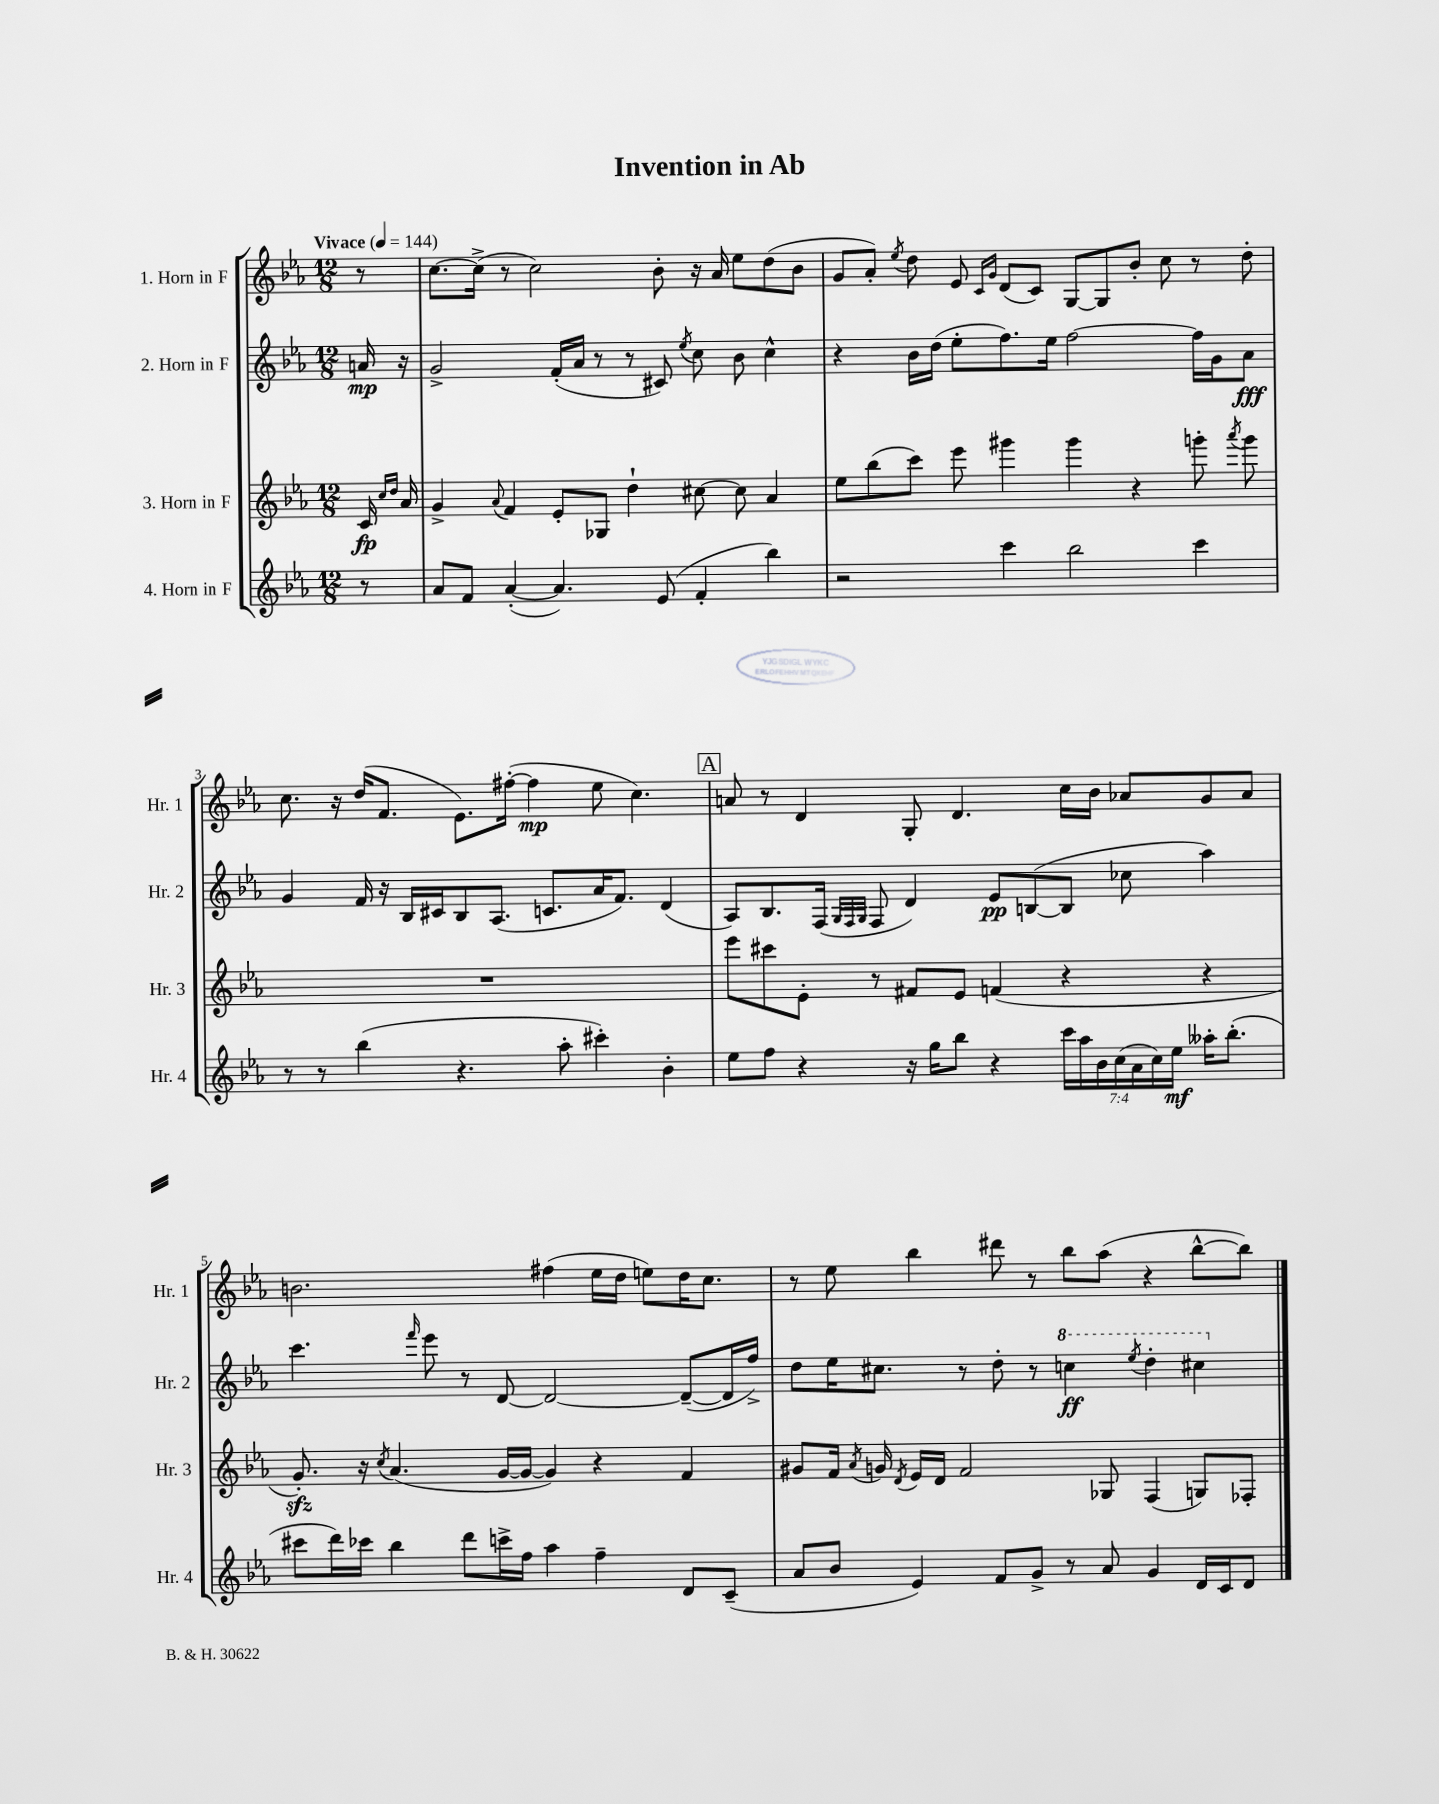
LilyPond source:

\header { title = "Invention in Ab" }
<<
\new StaffGroup <<
\new Staff = "s0" \with { instrumentName = "1. Horn in F" shortInstrumentName = "Hr. 1" } {
    \clef treble \key ees \major \numericTimeSignature \time 12/8 \partial 8 \tempo "Vivace" 4 = 144
    \autoBeamOff r8 |
    c''8.[~ c''16]->( r8 c''2) bes'8-. r16 aes'16 ees''8[ d''8( bes'8] |
    g'8[ aes'8]-.) \acciaccatura { ees''8 } d''8 ees'8 \grace { c'16[ g'16] } d'8[( c'8]) g8[~ g8 bes'8]-. c''8 r8 d''8-. |
    c''8. r16 d''16[( f'8.] ees'8.[) fis''16]~-.( fis''4\mp ees''8 c''4.) |
    \mark \markup { \box "A" } a'8 r8 d'4 g8-. d'4. c''16[ bes'16] aes'8[ g'8 aes'8] |
    b'2. fis''4( ees''16[ d''16] e''8[) d''16 c''8.] |
    r8 ees''8 bes''4 dis'''8 r8 bes''8[ aes''8]( r4 bes''8[~-^ bes''8]) \bar "|." |
}
\new Staff = "s1" \with { instrumentName = "2. Horn in F" shortInstrumentName = "Hr. 2" } {
    \clef treble \key ees \major \numericTimeSignature \time 12/8 \partial 8
    \autoBeamOff a'16\mp r16 |
    g'2-> f'16[-.( aes'16] r8 r8 cis'8) \acciaccatura { ees''8 } c''8 bes'8 c''4-^ |
    r4 bes'16[ d''16]( ees''8[-. f''8.) ees''16] f''2~ f''16[ g'16 aes'8]\fff |
    g'4 f'16 r16 bes16[ cis'16 bes8 aes8.]( c'8.[ aes'16 f'8.]) d'4( |
    \mark \markup { \box "A" } aes8[) bes8. f16]( \grace { g32[ f32 g32] } f8 d'4) ees'8[\pp b8~( b8] ces''8 aes''4) |
    c'''4. \grace { f'''16 } ees'''8 r8 d'8~ d'2~ d'8[~--( d'16 f''16]->) |
    d''8[ ees''16 cis''8.] r8 d''8-. r8 \ottava #1 c'''!4\ff \acciaccatura { ees'''8 } d'''4-. cis'''4 \ottava #0 \bar "|." |
}
\new Staff = "s2" \with { instrumentName = "3. Horn in F" shortInstrumentName = "Hr. 3" } {
    \clef treble \key ees \major \numericTimeSignature \time 12/8 \partial 8
    \autoBeamOff c'16\fp \grace { c''16[ d''16] } aes'16 |
    g'4-> \appoggiatura { aes'8 } f'4 ees'8[-. ges8] d''4-! cis''8~ cis''8 aes'4 |
    ees''8[ bes''8( c'''8]) ees'''8 gis'''4 gis'''4 r4 g'''8-. \acciaccatura { aes'''8 } g'''8 |
    R1. |
    \mark \markup { \box "A" } ees'''8[ cis'''8 ees'8]-. r8 fis'8[ ees'8] f'4( r4 r4 |
    g'8.-.\sfz) r16 \acciaccatura { c''8 } aes'4.( g'16[~ g'16]~ g'4) r4 f'4 |
    gis'8[ f'16] \acciaccatura { aes'8 } g'16 \acciaccatura { d'8 } ees'16[ d'16] f'2 ges8 f4( g8[) fes8]-. \bar "|." |
}
\new Staff = "s3" \with { instrumentName = "4. Horn in F" shortInstrumentName = "Hr. 4" } {
    \clef treble \key ees \major \numericTimeSignature \time 12/8 \override Staff.TupletNumber.text = #tuplet-number::calc-fraction-text \partial 8
    \autoBeamOff r8 |
    aes'8[ f'8] aes'4~-.( aes'4.) ees'8( f'4-. bes''4) |
    r2 c'''4 bes''2 c'''4 |
    r8 r8 bes''4( r4. aes''8-. cis'''4-.) bes'4-. |
    \mark \markup { \box "A" } ees''8[ f''8] r4 r16 g''16[ bes''8] r4 \tuplet 7/4 { c'''16[ aes''16 bes'16 c''16( aes'16 c''16) ees''16]\mf } aeses''16[-. bes''8.]-.( |
    cis'''8[ d'''16) ces'''16] bes''4 d'''8[ c'''16-> f''16] aes''4 f''4-- d'8[ c'8]--( |
    aes'8[ bes'8] ees'4) f'8[ g'8]-> r8 aes'8 g'4 d'16[ c'16 d'8] \bar "|." |
}
>>
>>
